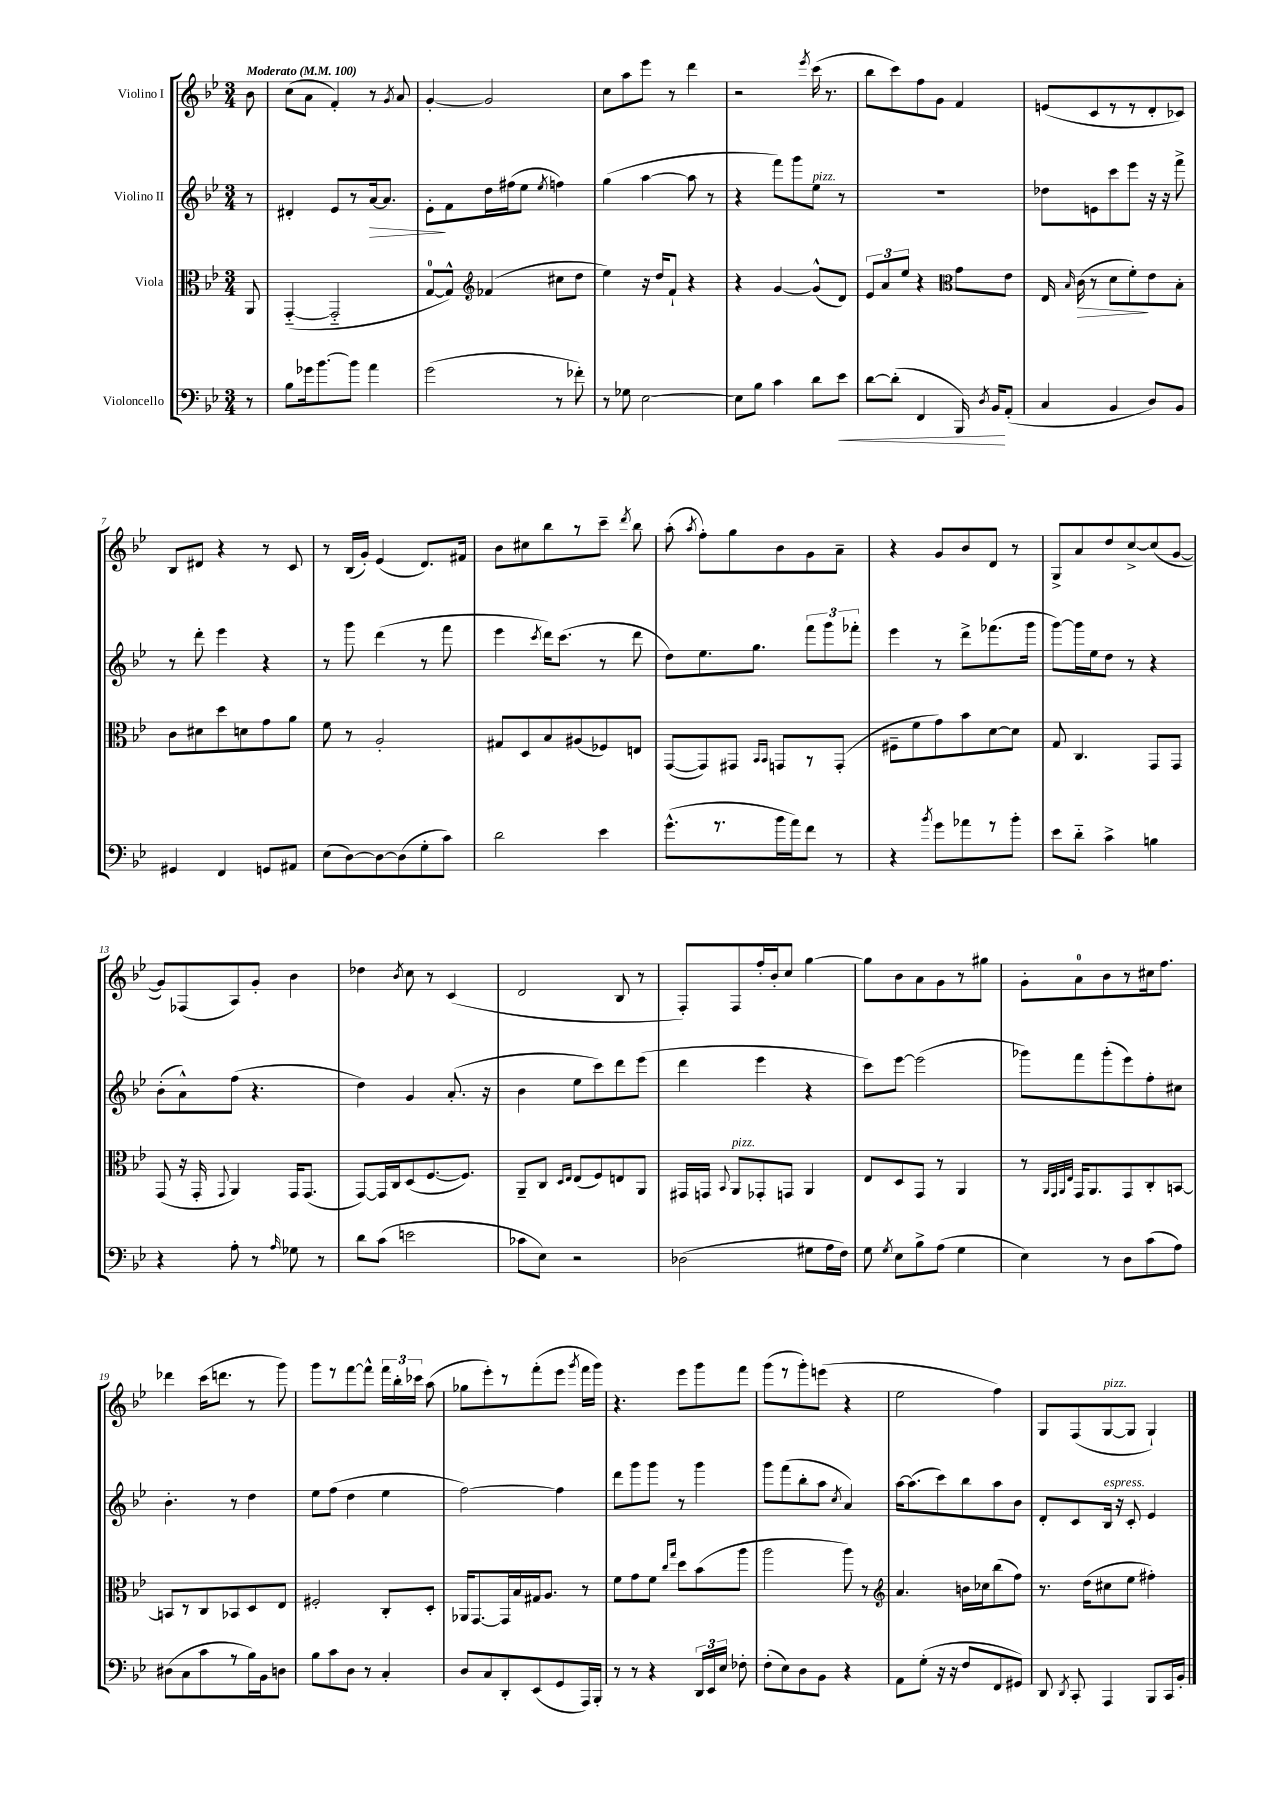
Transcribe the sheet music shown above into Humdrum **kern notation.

**kern	**dynam	**kern	**dynam	**kern	**dynam	**kern
*part4	*part4	*part3	*part3	*part2	*part2	*part1
*staff4	*staff4	*staff3	*staff3	*staff2	*staff2	*staff1
*I"Violoncello	*	*I"Viola	*	*I"Violino II	*	*I"Violino I
*clefF4	*	*clefC3	*	*clefG2	*	*clefG2
*k[b-e-]	*	*k[b-e-]	*	*k[b-e-]	*	*k[b-e-]
*M3/4	*	*M3/4	*	*M3/4	*	*M3/4
*MM100	*	*MM100	*	*MM100	*	*MM100
=	=	=	=	=	=	=
!	!	!	!	!	!	!LO:TX:a:B:t=Moderato
8r	.	8AA/	.	8r	.	8b-\
=1	=1	=1	=1	=1	=1	=1
8B-\L	.	([4GG/	.	4d#X'/	.	(8cc\L
16g-X\k	.	.	.	.	.	8a\J
[8.b-\	.	.	.	.	.	.
.	.	2GG/]	.	8e-/L	.	4f'/)
8b-\J]	.	.	.	8r	.	.
!	!	!	!	!	!LO:HP:b	!
4a\	.	.	.	[16a/k	>	8r
.	.	.	.	8.a/J]	.	.
.	.	.	.	.	.	8qg/
.	.	.	.	.	.	8a/
=2	=2	=2	=2	=2	=2	=2
(2g\	.	[8G/L	.	8e-'\L	.	[4g'/
.	.	8G^^/J])	.	8f\	]	.
*	*	*clefG2	*	*	*	*
.	.	(4f-X/	.	16dd\L	.	2g/]
.	.	.	.	(16ff#X\J	.	.
.	.	.	.	8ee-\J	.	.
.	.	.	.	8qee-/	.	.
8r	.	8cc#X\L	.	4ffn\)	.	.
8f-X'\)	.	8dd\J	.	.	.	.
=3	=3	=3	=3	=3	=3	=3
8r	.	4ee-\)	.	(4gg\	.	8cc\L
8G-X\	.	.	.	.	.	8aa\
[2E-\	.	16r	.	[4aa\	.	8eee-\J
.	.	16dd/KL	.	.	.	.
.	.	8f`/J	.	.	.	8r
.	.	4r	.	8aa\]	.	4ddd\
.	.	.	.	8r	.	.
=4	=4	=4	=4	=4	=4	=4
8E-\L]	.	4r	.	4r	.	2r
8B-\J	.	.	.	.	.	.
4c\	.	[4g/	.	8fff\L)	.	.
.	.	.	.	8ggg\	.	.
.	.	.	.	.	.	8qeee-/
!	!	!	!	!LO:TX:a:i:t=pizz.	!	!
8d\L	.	(8g^^/L]	.	8ee-\J	.	(16ccc\
.	.	.	.	.	.	8.r
!	!LO:HP:b	!	!	!	!	!
8e-\J	<	8d/J)	.	8r	.	.
=5	=5	=5	=5	=5	=5	=5
[8d\L	.	12e-/L	.	2.r	.	8bb-\L
.	.	12a/	.	.	.	.
(8d'\J]	.	.	.	.	.	8ccc\)
.	.	12ee-/J	.	.	.	.
4FF/	.	4r	.	.	.	8ff\
.	.	.	.	.	.	8g\J
*	*	*clefC3	*	*	*	*
16BBB-/)	.	8g\L	.	.	.	4f/
8qD/	.	.	.	.	.	.
16BB-/KL	.	.	.	.	.	.
(8AA'/J	[	8e-\J	.	.	.	.
=6	=6	=6	=6	=6	=6	=6
4C/	.	16E-/	.	8dd-X\L	.	(8en/L
.	.	16qqB-/	.	.	.	.
!	!	!	!LO:HP:b	!	!	!
.	.	(16c\	>	.	.	.
.	.	8r	.	8en\	.	8c/
4BB-/	.	8d\L	.	8ccc\	.	8r
.	.	8f'\)	.	8eee-\J	.	8r
8D/L)	.	8e-\	]	16r	.	8d'/
.	.	.	.	16r	.	.
8BB-/J	.	8B-'\J	.	8fff^\	.	8c-X/J)
!!LO:LB:g=z
=7	=7	=7	=7	=7	=7	=7
4GG#X/	.	8c\L	.	8r	.	8B-/L
.	.	8d#X\	.	8ddd'\	.	8d#X/J
4FF/	.	8dd\	.	4eee-\	.	4r
.	.	8dn\	.	.	.	.
8GGn/L	.	8g\	.	4r	.	8r
8AA#X/J	.	8a\J	.	.	.	8c/
=8	=8	=8	=8	=8	=8	=8
(8E-\L	.	8f\	.	8r	.	8r
[8D\)	.	8r	.	8ggg\	.	(16B-/LL
.	.	.	.	.	.	16g'/JJ)
8D\_	.	2A'/	.	(4ddd\	.	(4e-/
(8D\]	.	.	.	.	.	.
8G'\	.	.	.	8r	.	8.d/L)
8c\J)	.	.	.	8fff\	.	.
.	.	.	.	.	.	16f#X/Jk
=9	=9	=9	=9	=9	=9	=9
2d\	.	8G#X/L	.	4eee-\	.	8b-\L
.	.	8D/	.	.	.	8cc#X\
.	.	.	.	8qccc/	.	.
.	.	8B-/	.	16ddd\KL)	.	8bb-\
.	.	.	.	(8.ccc\J	.	.
.	.	(8A#X/	.	.	.	8r
4e-\	.	8F-X/)	.	8r	.	8ccc~\J
.	.	.	.	.	.	8qddd/
.	.	8En/J	.	8ddd\	.	8bb-\
=10	=10	=10	=10	=10	=10	=10
(8.g^^\L	.	([8GG/L	.	8dd\L)	.	(8aa'\
.	.	.	.	.	.	8qaa/
.	.	8GG/])	.	8.ee-\	.	8ff'\L)
8.r	.	.	.	.	.	.
.	.	8GG#X/J	.	.	.	8gg\
.	.	.	.	8.gg\J	.	.
.	.	16qqBB-/LL	.	.	.	.
.	.	16qqBB-/JJ	.	.	.	.
16b-\L	.	8GGn/L	.	.	.	8b-\
16a\J)	.	.	.	.	.	.
8f\J	.	8r	.	12fff\L	.	8g\
.	.	.	.	12ggg\	.	.
8r	.	(8GG'/J	.	.	.	8a~\J
.	.	.	.	12fff-X'\J	.	.
=11	=11	=11	=11	=11	=11	=11
4r	.	8F#X~\L	.	4eee-\	.	4r
.	.	8f\	.	.	.	.
8qb-/	.	.	.	.	.	.
8g\L	.	8g\)	.	8r	.	8g/L
8a-X\	.	8b-\	.	8ddd^\L	.	8b-/
8r	.	[8d\	.	(8.fff-X\	.	8d/J
8b-'\J	.	8d\J]	.	.	.	8r
.	.	.	.	16ggg\Jk	.	.
=12	=12	=12	=12	=12	=12	=12
8e-\L	.	8G/	.	[8ggg\L)	.	8G^/L
8d\J	.	4.C/	.	16ggg\L]	.	8a/
.	.	.	.	16ee-\J	.	.
4c^\	.	.	.	8dd\J	.	8dd/
.	.	.	.	8r	.	[8cc^/
4Bn\	.	8GG/L	.	4r	.	(8cc/]
.	.	8GG/J	.	.	.	[8g/J
!!LO:LB:g=z
=13	=13	=13	=13	=13	=13	=13
4r	.	(8GG/	.	(8b-'\L	.	8g/L])
.	.	16r	.	8a^^\)	.	(8F-X/
.	.	16GG'/	.	.	.	.
.	.	8qqGG/	.	.	.	.
8A'\	.	4AA/)	.	(8ff\J	.	8A/)
8r	.	.	.	4.r	.	8g'/J
16qqA/	.	.	.	.	.	.
8G-X\	.	16GG/KL	.	.	.	4b-\
.	.	(8.GG/J	.	.	.	.
8r	.	.	.	.	.	.
=14	=14	=14	=14	=14	=14	=14
8d\L	.	[8GG/L)	.	4dd\)	.	4dd-X\
(8c\J	.	16GG/L]	.	.	.	.
.	.	16C/J	.	.	.	.
.	.	.	.	.	.	8qb-/
2en\	.	(8D/	.	4g/	.	8cc\
.	.	[8.F/	.	.	.	8r
.	.	.	.	(8.a'/	.	(4c/
.	.	8.F/J])	.	.	.	.
.	.	.	.	16r	.	.
=15	=15	=15	=15	=15	=15	=15
8c-X\L	.	8AA~/L	.	4b-\	.	2d/
8E-\J)	.	8C/J	.	.	.	.
.	.	16qqD/LL	.	.	.	.
.	.	16qqE-/JJ	.	.	.	.
2r	.	(8E-/L	.	8ee-\L	.	.
.	.	8F/)	.	8ccc\)	.	.
.	.	8En/	.	8ddd\	.	8B-/
.	.	8AA/J	.	(8eee-\J	.	8r
=16	=16	=16	=16	=16	=16	=16
(2D-X\	.	16GG#X/LL	.	4ddd\	.	8F'/L)
.	.	16GGn/JJ	.	.	.	.
.	.	8qqBB-/	.	.	.	.
!	!	!LO:TX:a:i:t=pizz.	!	!	!	!
.	.	8AA/L	.	.	.	8F/
.	.	8GG-X'/	.	4eee-\	.	16ff'/L
.	.	.	.	.	.	16b-'/J
.	.	8GGn/J	.	.	.	8cc/J
8G#X\L	.	4AA/	.	4r	.	[4gg\
16A\L	.	.	.	.	.	.
16F\JJ)	.	.	.	.	.	.
=17	=17	=17	=17	=17	=17	=17
8G\	.	8E-/L	.	8ccc\L)	.	8gg\L]
8qG/	.	.	.	.	.	.
8E-\L	.	8D/	.	[8eee-\J	.	8b-\
8B-^\	.	8GG/J	.	(2eee-\]	.	8a\
(8A\J	.	8r	.	.	.	8g\
4G\	.	4AA/	.	.	.	8r
.	.	.	.	.	.	8gg#X\J
=18	=18	=18	=18	=18	=18	=18
4E-\)	.	8r	.	8ggg-X\L)	.	8g'\L
.	.	32qqAA/LLL	.	.	.	.
.	.	32qqGG/	.	.	.	.
.	.	32qqAA/	.	.	.	.
.	.	32qqE-/JJJ	.	.	.	.
.	.	16GG/KL	.	8fff\	.	8a\
.	.	8.AA/	.	.	.	.
8r	.	.	.	(8ggg-'\	.	8b-\
8D\L	.	8GG/	.	8eee-\)	.	8r
(8c\	.	8C'/	.	8ff'\	.	16cc#X\k
.	.	.	.	.	.	8.ff\J
8A\J)	.	[8BBn/J	.	8cc#X\J	.	.
!!LO:LB:g=z
=19	=19	=19	=19	=19	=19	=19
(8D#X\L	.	8BBn/L]	.	4.b-'\	.	4ddd-X\
8C\	.	8r	.	.	.	.
8c\	.	8C/	.	.	.	(16ccc\KL
.	.	.	.	.	.	8.dddn\J
8r	.	8BB-X/	.	8r	.	.
16B-\L)	.	8D/	.	4dd\	.	8r
16BB-\J	.	.	.	.	.	.
8Dn\J	.	8E-/J	.	.	.	8ggg\)
=20	=20	=20	=20	=20	=20	=20
8B-\L	.	2F#X'/	.	8ee-\L	.	8ggg\L
8c\	.	.	.	(8ff\J	.	8r
8D\J	.	.	.	4dd\	.	[8fff\
8r	.	.	.	.	.	8fff^^\J]
4C'/	.	8C'/L	.	4ee-\	.	24fff\LL
.	.	.	.	.	.	24bb-'\
.	.	.	.	.	.	24ccc-X\JJ
.	.	8D'/J	.	.	.	(8aa\
=21	=21	=21	=21	=21	=21	=21
8D/L	.	16AA-X/KL	.	[2ff\)	.	8gg-X\L
.	.	[8.GG/	.	.	.	.
8C/	.	.	.	.	.	8eee-'\)
8DD'/	.	16GG/L]	.	.	.	8r
.	.	16B-/	.	.	.	.
(8EE-/	.	16G#X/J	.	.	.	(8fff'\
.	.	8.A/J	.	.	.	.
8GG/	.	.	.	4ff\]	.	8eee-\J
.	.	.	.	.	.	8qggg/
16AAA/L)	.	8r	.	.	.	16fff\LL
16BBB-'/JJ	.	.	.	.	.	16ggg\JJ)
=22	=22	=22	=22	=22	=22	=22
8r	.	8f\L	.	8ddd\L	.	4.r
8r	.	8g\	.	8ggg\	.	.
4r	.	8f\J	.	8ggg\J	.	.
.	.	16qqcc/LL	.	.	.	.
.	.	16qqgg/JJ	.	.	.	.
.	.	8dd\L	.	8r	.	8eee-\L
24DD/LL	.	(8b-\	.	4ggg\	.	8ggg\
24EE-/	.	.	.	.	.	.
24E-/JJ	.	.	.	.	.	.
8F-X'\	.	8aa\J	.	.	.	8fff\J
=23	=23	=23	=23	=23	=23	=23
(8F'\L	.	2aa\	.	8ggg\L	.	(8ggg\L
8E-\)	.	.	.	(8fff\	.	8r
8D\	.	.	.	8bb-'\	.	8ggg'\)
8BB-\J	.	.	.	8aa\J	.	(8eeen\J
.	.	.	.	8qcc/	.	.
4r	.	8aa\)	.	4a/)	.	4r
.	.	8r	.	.	.	.
=24	=24	=24	=24	=24	=24	=24
*	*	*clefG2	*	*	*	*
8AA\L	.	4.a/	.	[16aa\KL	.	2ee-\
.	.	.	.	(8.aa\]	.	.
(8G'\J	.	.	.	.	.	.
16r	.	.	.	8ccc\)	.	.
16r	.	.	.	.	.	.
8F/L	.	16bn\LL	.	8bb-\	.	.
.	.	16cc-X\J	.	.	.	.
8FF/	.	(8bb-\	.	8aa\	.	4ff\)
8GG#X/J)	.	8ff\J)	.	8b-\J	.	.
=25	=25	=25	=25	=25	=25	=25
8DD/	.	8.r	.	8d'/L	.	8G/L
8qDD/	.	.	.	.	.	.
8CC'/	.	.	.	8c/	.	(8F/
.	.	(16dd\KL	.	.	.	.
!	!	!	!	!	!	!LO:TX:a:i:t=pizz.
!	!	!	!	!LO:TX:a:i:t=espress.	!	!
4AAA/	.	8cc#X\	.	16B-/Jk	.	[8G/
.	.	.	.	16r	.	.
.	.	8ee-\J	.	8c'/	.	8G/J]
8BBB-/L	.	4ff#X'\)	.	4e-/	.	4G`/)
16CC/L	.	.	.	.	.	.
16BB-'/JJ	.	.	.	.	.	.
==	==	==	==	==	==	==
*-	*-	*-	*-	*-	*-	*-
